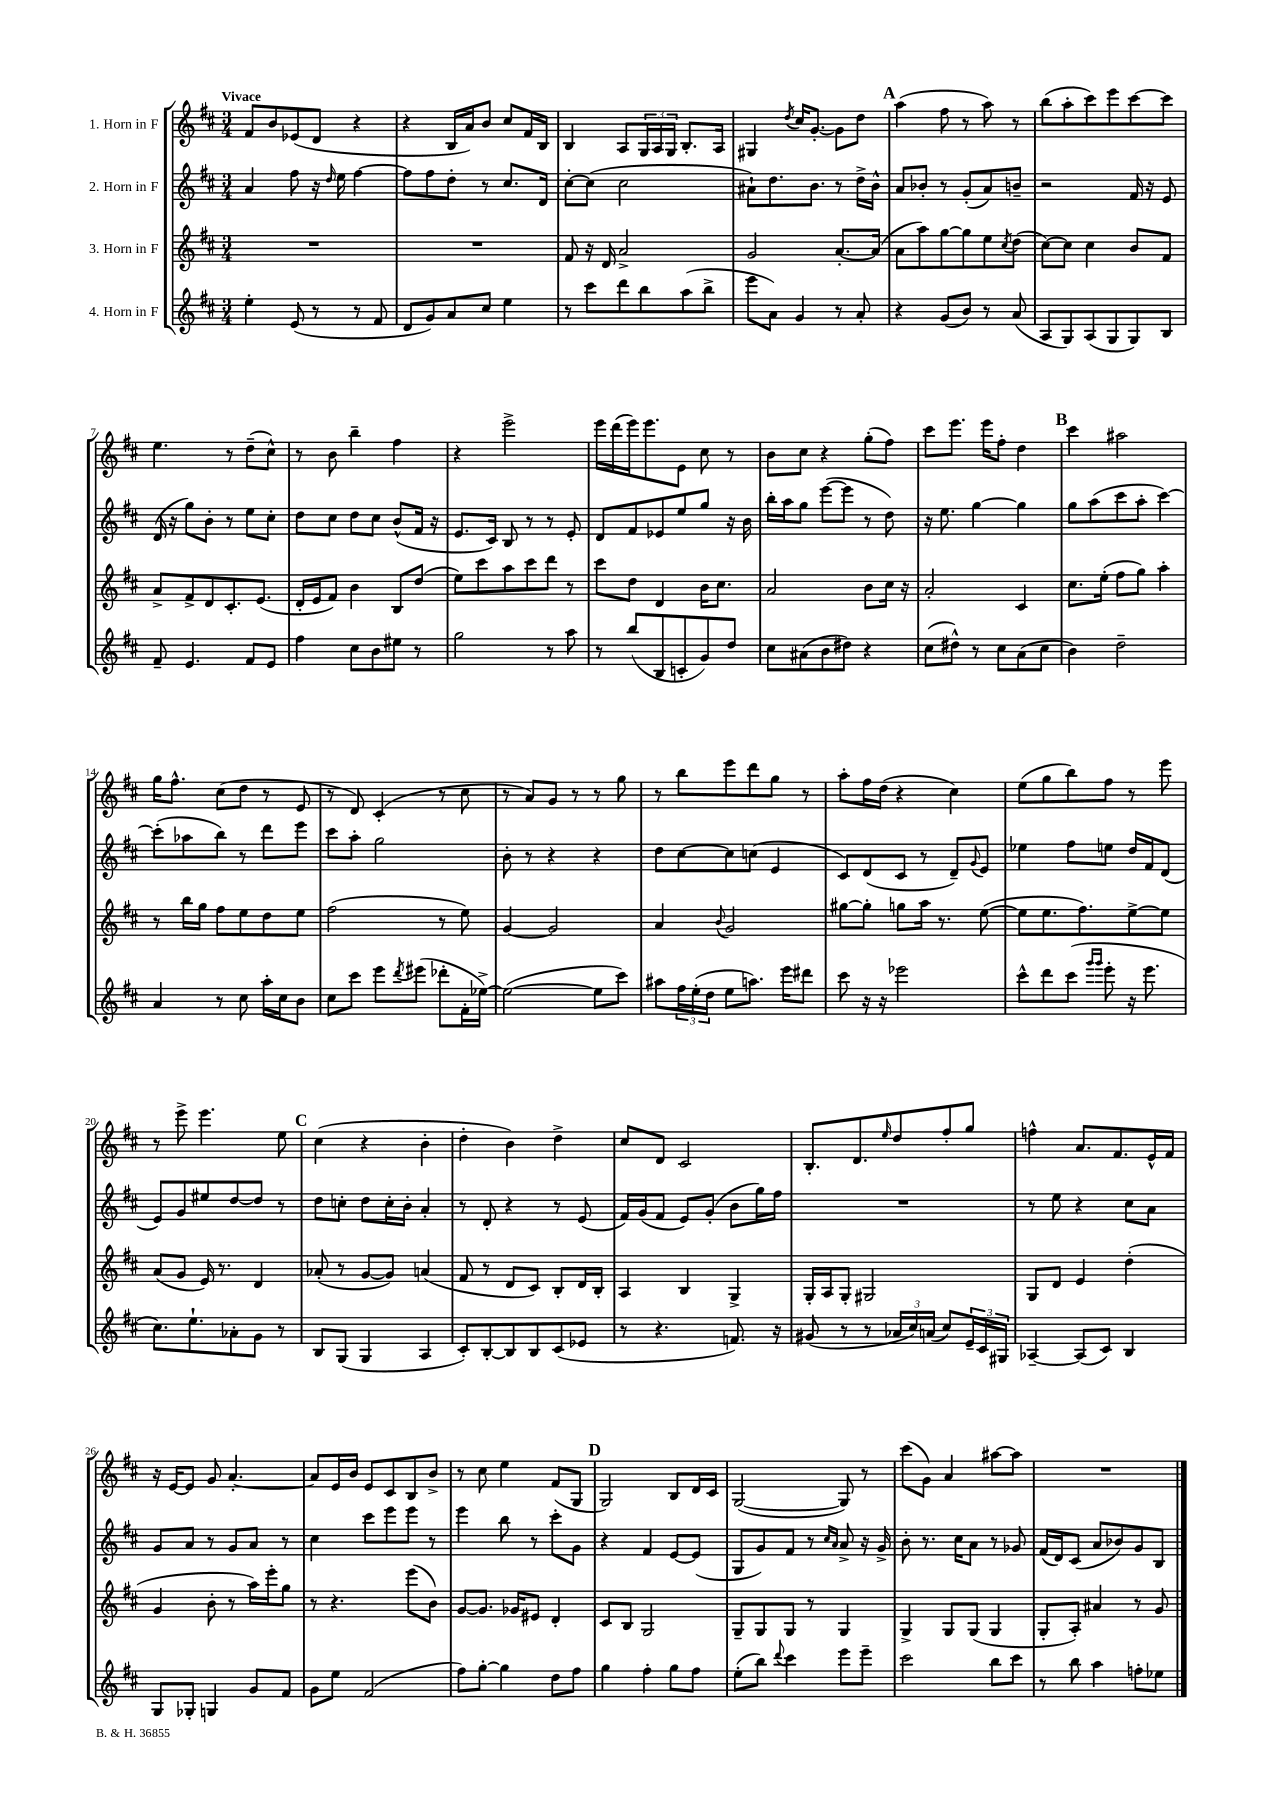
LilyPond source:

<<
\new StaffGroup <<
\new Staff = "s0" \with { instrumentName = "1. Horn in F" } {
    \clef treble \key d \major \numericTimeSignature \time 3/4 \tempo "Vivace"
    fis'8 b'8 ees'8( d'8 r4 |
    r4 b16 a'16) b'8 cis''8 fis'16 b16 |
    b4 a8 \tuplet 3/2 { g16 a16 g16 } b8.-. a16 |
    gis4 \acciaccatura { d''8 } cis''16 g'8.~-. g'8 d''8 |
    \mark \markup { \bold "A" } a''4( fis''8 r8 a''8) r8 |
    b''8( a''8-. cis'''8) e'''8 cis'''8~ cis'''8 |
    e''4. r8 d''8--( cis''8-^) |
    r8 b'8 b''4-- fis''4 |
    r4 e'''2-> |
    e'''16 d'''16( e'''16) e'''8. e'8 cis''8 r8 |
    b'8 cis''8 r4 g''8-.( fis''8) |
    cis'''8 e'''8. e'''16 fis''8-. d''4 |
    \mark \markup { \bold "B" } cis'''4 ais''2 |
    g''16 fis''8.-^ cis''8( d''8 r8 e'8 |
    r8 d'8) cis'4-.( r8 cis''8 |
    r8 a'8) g'8 r8 r8 g''8 |
    r8 b''8 e'''8 d'''8 g''8 r8 |
    a''8-. fis''16 d''16( r4 cis''4) |
    e''8( g''8 b''8) fis''8 r8 e'''8 |
    r8 e'''8-> e'''4. e''8 |
    \mark \markup { \bold "C" } cis''4( r4 b'4-. |
    d''4-. b'4) d''4-> |
    cis''8 d'8 cis'2 |
    b8.-. d'8. \grace { e''16 } d''8 fis''8-. g''8 |
    f''4-^ a'8. fis'8. e'16-^ fis'16 |
    r16 e'16~ e'8 g'8 a'4.~-. |
    a'8 e'16 b'16 e'8 cis'8 b8 b'8-> |
    r8 cis''8 e''4 fis'8( g8 |
    \mark \markup { \bold "D" } g2) b8 d'16 cis'16 |
    g2~( g8) r8 |
    cis'''8( g'8) a'4 ais''8~ ais''8 |
    R2. \bar "|." |
}
\new Staff = "s1" \with { instrumentName = "2. Horn in F" } {
    \clef treble \key d \major \numericTimeSignature \time 3/4
    a'4 fis''8 r16 \grace { d''16 } e''16 fis''4~ |
    fis''8 fis''8 d''8-. r8 cis''8. d'16 |
    cis''8~-. cis''8( cis''2 |
    ais'8-!) d''8. b'8. r8 d''16-> b'16-^ |
    \mark \markup { \bold "A" } a'8 bes'8-. r8 g'8-.( a'8) b'8-- |
    r2 fis'16 r16 e'8 |
    d'16( r16 g''8) b'8-. r8 e''8 cis''8-. |
    d''8 cis''8 d''8 cis''8 b'8-^( fis'16 r16 |
    e'8. cis'16) b8 r8 r8 e'8-. |
    d'8 fis'8 ees'8 e''8 g''8 r16 b'16 |
    b''16-. a''16 g''8 e'''8~( e'''8 r8 d''8) |
    r16 e''8. g''4~ g''4 |
    \mark \markup { \bold "B" } g''8 a''8( cis'''8 a''8-. cis'''4~) |
    cis'''8-.( aes''8 b''8) r8 d'''8 e'''8 |
    cis'''8 a''8-. g''2 |
    b'8-. r8 r4 r4 |
    d''8 cis''8~ cis''8 c''8( e'4 |
    cis'8) d'8( cis'8 r8 d'8--) \appoggiatura { g'8 } e'8 |
    ees''4 fis''8 e''8 d''16 fis'16 d'8( |
    e'8) g'8 eis''8 d''8~ d''8 r8 |
    \mark \markup { \bold "C" } d''8 c''8-. d''8 c''16-. b'16-. a'4-. |
    r8 d'8-. r4 r8 e'8( |
    fis'16) g'16( fis'8 e'8) g'8-.( b'8 g''16) fis''16 |
    R2. |
    r8 e''8 r4 cis''8 a'8 |
    g'8 a'8 r8 g'8 a'8 r8 |
    cis''4 cis'''8 e'''8 e'''8 r8 |
    e'''4 b''8 r8 cis'''8-. g'8 |
    \mark \markup { \bold "D" } r4 fis'4 e'8~ e'8( |
    g8 g'8) fis'8 r8 \grace { cis''16 a'16 } a'8-> r16 g'16-> |
    b'8-. r8. cis''16 a'8 r8 ges'8 |
    fis'16( d'16) cis'8( a'8 bes'8) g'8 b8 \bar "|." |
}
\new Staff = "s2" \with { instrumentName = "3. Horn in F" } {
    \clef treble \key d \major \numericTimeSignature \time 3/4
    R2. |
    R2. |
    fis'8 r16 d'16 a'2-> |
    g'2 a'8.~-. a'16( |
    \mark \markup { \bold "A" } a'8 a''8) g''8~ g''8 e''8 \acciaccatura { cis''8 } d''8( |
    cis''8~) cis''8 cis''4 b'8 fis'8 |
    a'8-> fis'8-> d'8 cis'8.-. e'8.( |
    d'16-. e'16 fis'8) b'4 b8 d''8( |
    e''8) cis'''8 a''8 cis'''8 d'''8 r8 |
    cis'''8 d''8 d'4 b'16 cis''8. |
    a'2 b'8 cis''16 r16 |
    a'2-. cis'4 |
    \mark \markup { \bold "B" } cis''8. e''16-.( fis''8 g''8) a''4-. |
    r8 b''16 g''16 fis''8 e''8 d''8 e''8 |
    fis''2( r8 e''8) |
    g'4~ g'2 |
    a'4 \appoggiatura { b'8 } g'2 |
    gis''8~ gis''8-. g''8 a''16 r8. e''8~( |
    e''8 e''8. fis''8.) e''8~-> e''8 |
    a'8( g'8 e'16) r8. d'4 |
    \mark \markup { \bold "C" } aes'8-.( r8 g'8~ g'8) a'4( |
    fis'8 r8 d'8 cis'8) b8-. d'16 b16-. |
    a4 b4 g4-> |
    g16-. a16 g8-. gis2 |
    g8 d'8 e'4 d''4-.( |
    g'4 b'8-. r8 a''16) e'''16-. g''8 |
    r8 r4. e'''8( b'8) |
    g'8~ g'8. ges'16 eis'8 d'4-. |
    \mark \markup { \bold "D" } cis'8 b8 g2 |
    g8-- g8 g8 r8 g4 |
    g4-> g8 g8( g4 |
    g8-. a8-.) ais'4 r8 g'8 \bar "|." |
}
\new Staff = "s3" \with { instrumentName = "4. Horn in F" } {
    \clef treble \key d \major \numericTimeSignature \time 3/4
    e''4-. e'8( r8 r8 fis'8 |
    d'8 g'8) a'8 cis''8 e''4 |
    r8 cis'''8 d'''8 b''8 a''8( b''8-> |
    e'''8 a'8) g'4 r8 a'8-. |
    \mark \markup { \bold "A" } r4 g'8( b'8) r8 a'8( |
    a8 g8) a8( g8 g8) b8 |
    fis'8-- e'4. fis'8 e'8 |
    fis''4 cis''8 b'8 eis''8 r8 |
    g''2 r8 a''8 |
    r8 b''8( b8 c'8-. g'8) d''8 |
    cis''8 ais'8( b'8 dis''8) r4 |
    cis''8( dis''8-^) r8 cis''8 a'8( cis''8 |
    \mark \markup { \bold "B" } b'4) d''2-- |
    a'4 r8 cis''8 a''16-. cis''16 b'8 |
    cis''8 cis'''8 e'''8 \acciaccatura { d'''8 } eis'''8( des'''8-. fis'16-. ees''16~->) |
    ees''2~( ees''8 cis'''8) |
    ais''8 \tuplet 3/2 { fis''16 e''16-.( d''16 } e''8 a''8.) e'''16 dis'''8 |
    cis'''8 r16 r16 ees'''2 |
    cis'''8-^ d'''8 cis'''8( \grace { g'''16 g'''16 } e'''8-. r16 e'''8. |
    cis''8.) e''8.-! aes'8-. g'8 r8 |
    \mark \markup { \bold "C" } b8 g8( g4 a4 |
    cis'8-.) b8~-. b8 b8 cis'8( ees'8 |
    r8 r4. f'8.) r16 |
    gis'8( r8 r8 \tuplet 3/2 { aes'16 cis''16) a'16( } cis''8) \tuplet 3/2 { e'16-- cis'16 gis16 } |
    aes4~-- aes8( cis'8) b4 |
    g8 ges8-. g4 g'8 fis'8 |
    g'8 e''8 fis'2( |
    fis''8) g''8~-. g''4 d''8 fis''8 |
    \mark \markup { \bold "D" } g''4 fis''4-. g''8 fis''8 |
    e''8-.( b''8) \appoggiatura { d'''8 } cis'''4 e'''8 e'''8-- |
    cis'''2 b''8 cis'''8 |
    r8 b''8 a''4 f''8-. ees''8 \bar "|." |
}
>>
>>
